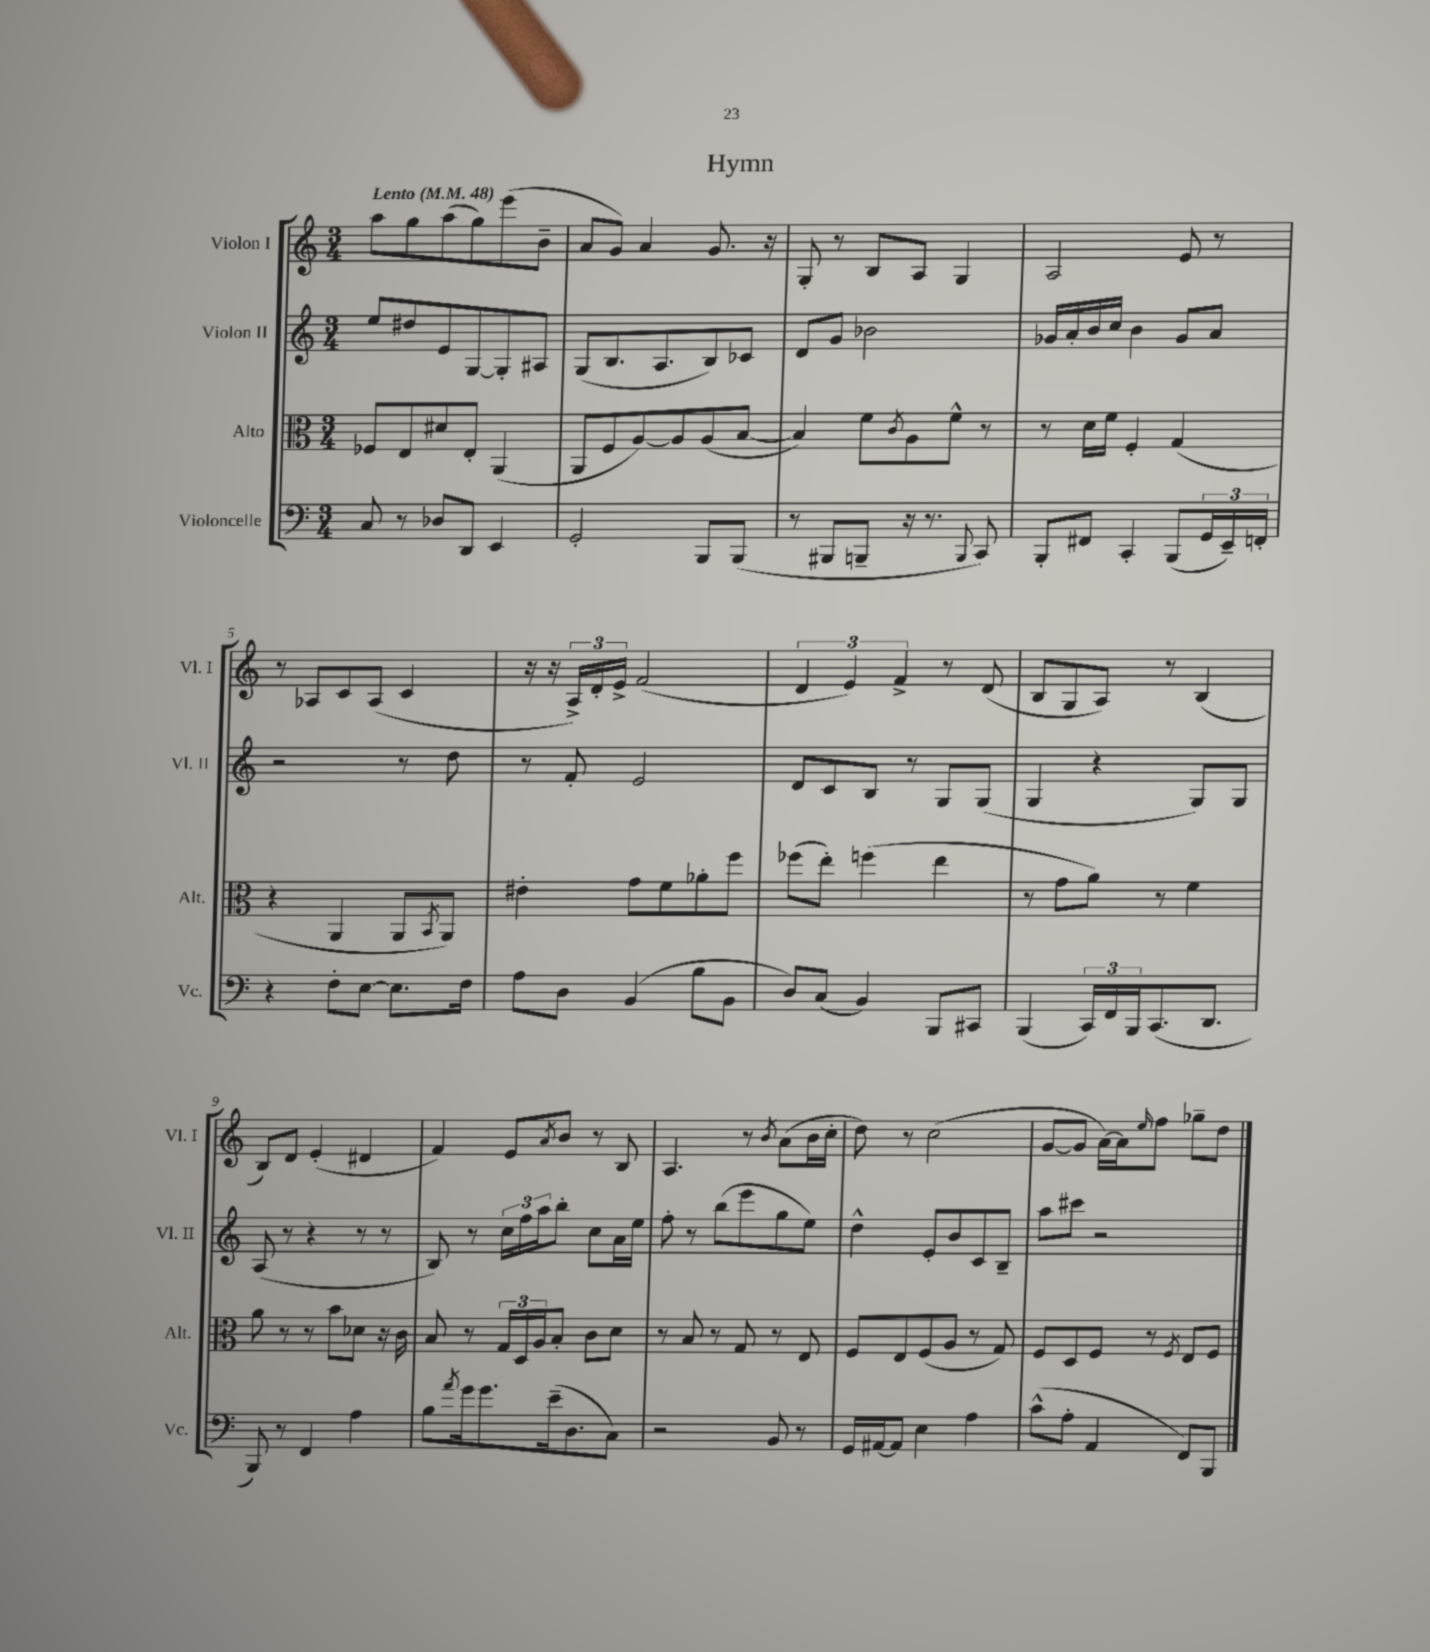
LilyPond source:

\header { title = "Hymn" }
<<
\new StaffGroup <<
\new Staff = "s0" \with { instrumentName = "Violon I" shortInstrumentName = "Vl. I" } {
    \clef treble \key c \major \numericTimeSignature \time 3/4 \tempo "Lento" 4 = 48
    a''8 g''8 a''8( g''8) e'''8( b'8-- |
    a'8 g'8) a'4 g'8. r16 |
    g8-. r8 b8 a8 g4 |
    a2 e'8 r8 |
    r8 aes8 c'8 aes8( c'4 |
    r16 r16 \tuplet 3/2 { a16->) d'16-. e'16-> } f'2( |
    \tuplet 3/2 { d'4 e'4) f'4-> } r8 d'8( |
    b8 g8 a8) r8 b4( |
    b8) d'8 e'4-.( dis'4 |
    f'4) e'8 \acciaccatura { a'8 } b'8 r8 b8 |
    a4. r8 \acciaccatura { b'8 } a'8( b'16 c''16-. |
    d''8) r8 c''2( |
    g'8~ g'8 a'16~) a'16 \grace { e''16 } f''8 ges''8-- d''8 \bar "|." |
}
\new Staff = "s1" \with { instrumentName = "Violon II" shortInstrumentName = "Vl. II" } {
    \clef treble \key c \major \numericTimeSignature \time 3/4
    e''8 dis''8 e'8 g8~ g8-. ais8 |
    g8( b8. a8. b8) ces'8 |
    d'8 g'8 bes'2 |
    ges'16 a'16-. b'16 c''16 b'4 ges'8 a'8 |
    r2 r8 d''8 |
    r8 f'8-. e'2 |
    d'8 c'8 b8 r8 g8 g8( |
    g4 r4 g8) g8 |
    a8( r8 r4 r8 r8 |
    b8) r8 \tuplet 3/2 { c''16 f''16 a''16 } b''8-. c''8 a'16 e''16 |
    f''8-. r8 b''8( e'''8 g''8 e''8) |
    d''4-^ e'8-. b'8 c'8 b8-- |
    a''8 cis'''8 r2 \bar "|." |
}
\new Staff = "s2" \with { instrumentName = "Alto" shortInstrumentName = "Alt." } {
    \clef alto \key c \major \numericTimeSignature \time 3/4
    fes8 e8 dis'8 e8-. a,4( |
    a,8 f8 a8~) a8 a8( b8~ |
    b4) f'8 \acciaccatura { c'8 } a8 f'8-^ r8 |
    r8 d'16 f'16 f4-. g4( |
    r4 a,4 a,8 \acciaccatura { b,8 } a,8) |
    eis'4-. g'8 f'8 aes'8-. f''8 |
    fes''8( e''8-.) f''4( e''4 |
    r8 g'8 a'8) r8 f'4 |
    a'8 r8 r8 b'8 des'8 r16 c'16 |
    b8 r8 \tuplet 3/2 { g16 d16 a16 } b8-. c'8 d'8 |
    r8 b8 r8 g8 r8 e8 |
    f8 e8 f8( a8 r8 g8) |
    f8 d8 f8 r8 \acciaccatura { f8 } e8 f8 \bar "|." |
}
\new Staff = "s3" \with { instrumentName = "Violoncelle" shortInstrumentName = "Vc." } {
    \clef bass \key c \major \numericTimeSignature \time 3/4
    c8 r8 des8 d,8 e,4 |
    g,2-. b,,8 b,,8( |
    r8 bis,,8 b,,8-- r16 r8. \appoggiatura { b,,8 } c,8) |
    b,,8-. fis,8 c,4-. b,,8( \tuplet 3/2 { g,16 e,16--) f,16-. } |
    r4 f8-. e8~ e8. f16 |
    a8 d8 b,4( b8 b,8 |
    d8) c8( b,4) b,,8 cis,8 |
    b,,4( \tuplet 3/2 { c,16) f,16 b,,16 } c,8.( d,8. |
    b,,8) r8 f,4 a4 |
    b8 \acciaccatura { a'8 } g'16 g'8. e'16--( d8. c8) |
    r2 b,8 r8 |
    g,16 ais,16~ ais,8 e4 a4 |
    c'8-^( a8-. a,4 f,8) b,,8 \bar "|." |
}
>>
>>
